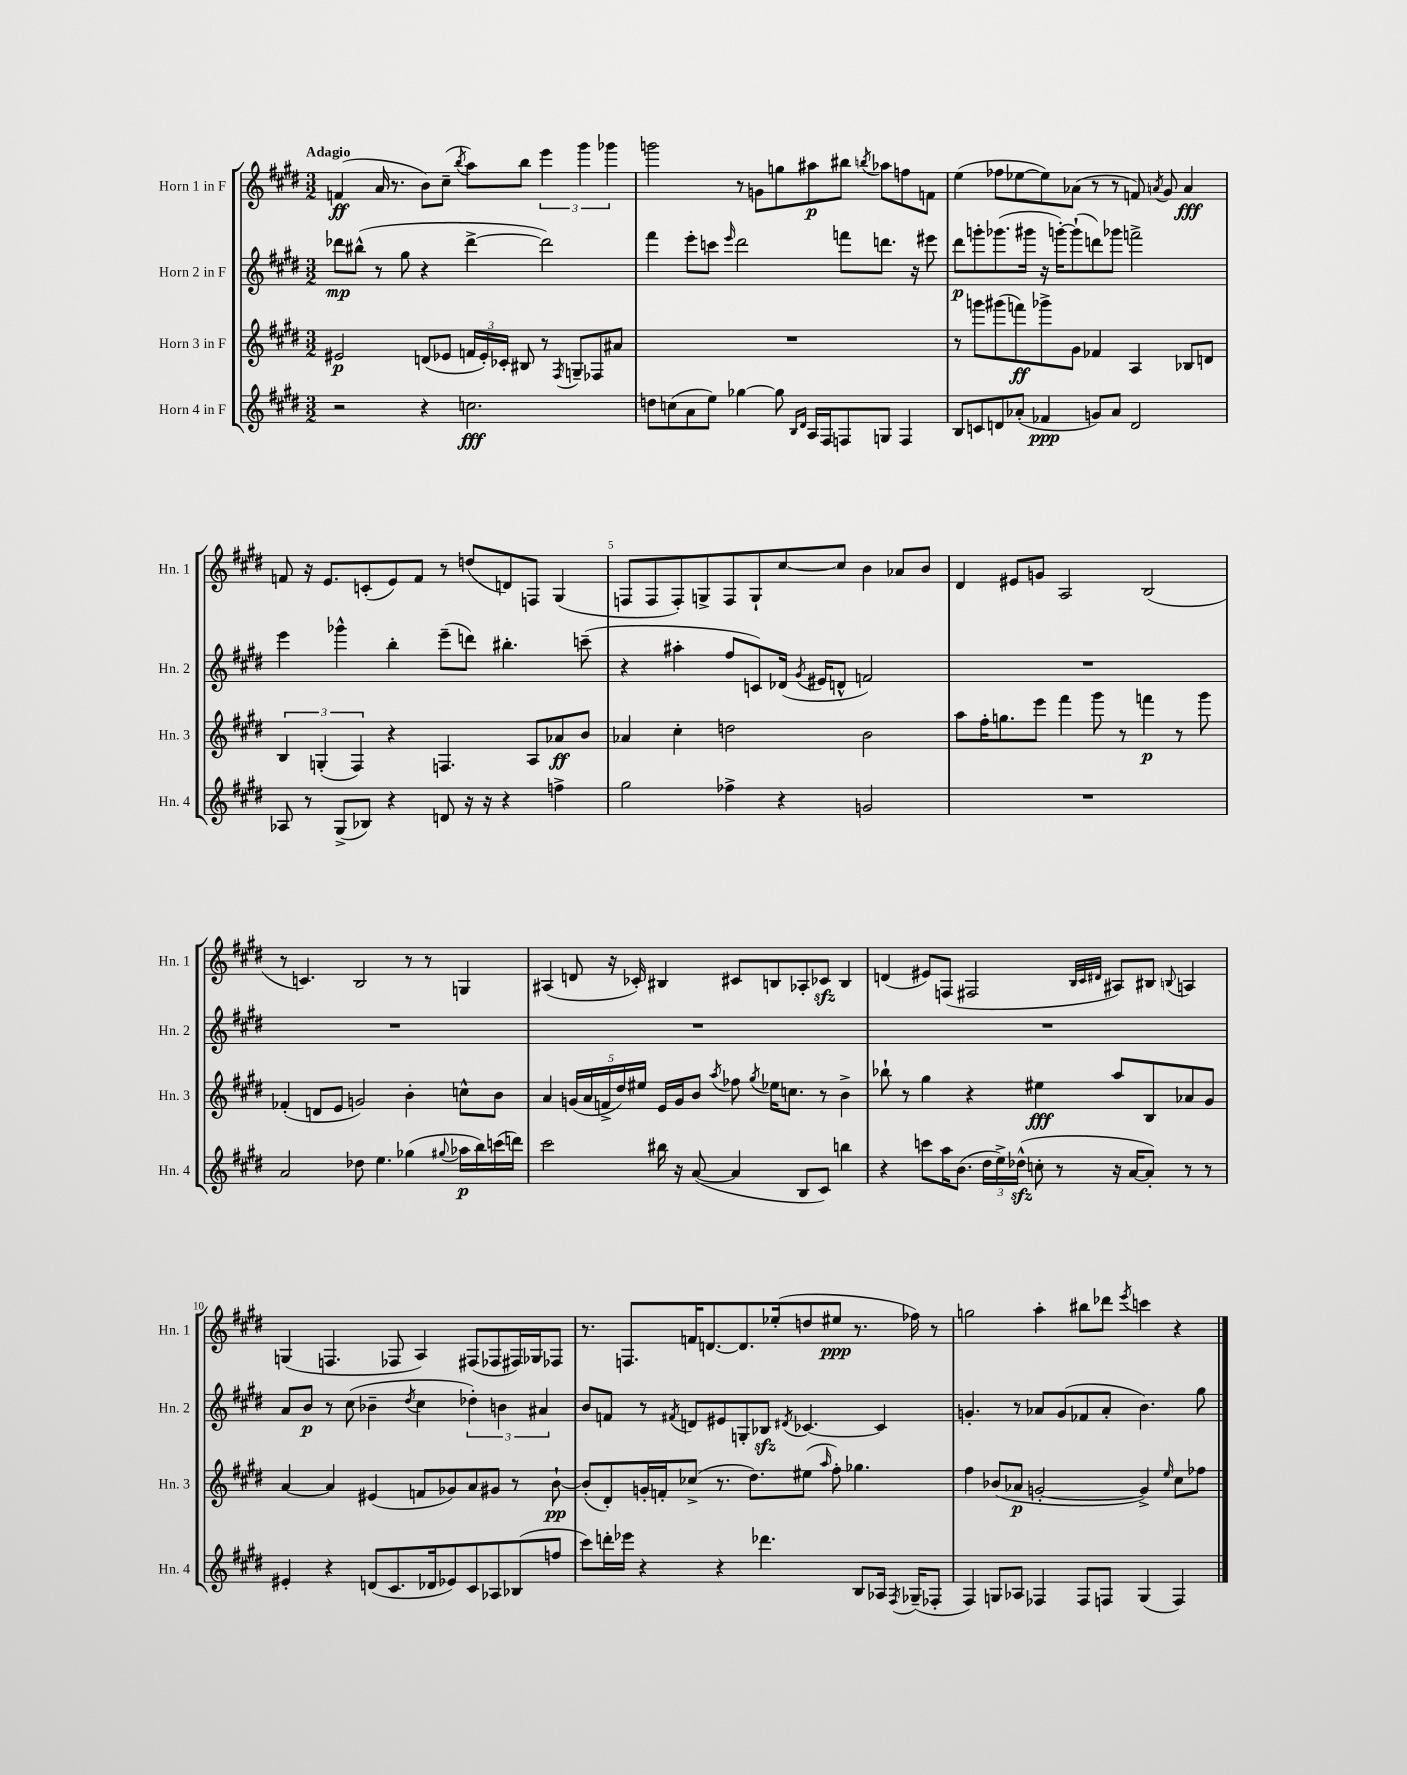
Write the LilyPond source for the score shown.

<<
\new StaffGroup <<
\new Staff = "s0" \with { instrumentName = "Horn 1 in F" shortInstrumentName = "Hn. 1" } {
    \clef treble \key e \major \numericTimeSignature \time 3/2 \tempo "Adagio"
    \autoBeamOff f'4\ff( a'16 r8. b'8[) cis''8]--( \acciaccatura { b''8 } a''8[) b''8] \tuplet 3/2 { e'''4 gis'''4 ges'''4 } |
    g'''2 r8 g'8[ g''8 ais''8\p bis''8] \acciaccatura { b''8 } aes''8[ f''8 f'8] |
    e''4( fes''8[ ees''8~ ees''8) aes'8]( r8 r8 f'8) \acciaccatura { a'8 } gis'8 a'4\fff |
    f'8 r16 e'8.[ c'8-.( e'8) f'8] r8 d''8[( d'8) f8] gis4( |
    f8[ f8 f8-.) g8-> f8 g8-! cis''8~ cis''8] b'4 aes'8[ b'8] |
    dis'4 eis'8[ g'8] a2 b2( |
    r8 c'4.) b2 r8 r8 g4 |
    ais4( d'8 r16 ces'16-.) bis4 cis'8[ b8 aes8-. ces'8]\sfz b4 |
    d'4( eis'8[) f8]( fis2 \grace { b32[ cis'32 dis'32] } ais8[) bis8] \appoggiatura { b8 } a4 |
    g4( f4. fes8 a4) fis8[( fes8 fis16) ges16 fes8] |
    r8. f8.[ f'16 d'8.~ d'8. ees''16-.( d''8 eis''8]\ppp r8. fes''16) r8 |
    g''2 a''4-. bis''8[ des'''8] \acciaccatura { e'''8 } c'''4 r4 \bar "|." |
}
\new Staff = "s1" \with { instrumentName = "Horn 2 in F" shortInstrumentName = "Hn. 2" } {
    \clef treble \key e \major \numericTimeSignature \time 3/2
    \autoBeamOff des'''8[\mp bis''8]-^( r8 gis''8 r4 des'''4~-> des'''2) |
    fis'''4 e'''8[-. c'''8] \grace { e'''16 } dis'''2 f'''8[ d'''8.] r16 eis'''8 |
    dis'''8[\p g'''8-. ges'''8.( gis'''16] r16 g'''16[~-.) g'''8-!( d'''8) ges'''8] f'''2-> |
    e'''4 ges'''4-^ b''4-. e'''8[--( d'''8]) bis''4.-. c'''8--( |
    r4 ais''4-. fis''8[ c'8) des'16]( \acciaccatura { gis'8 } eis'16[ d'8]-^ f'2) |
    R1. |
    R1. |
    R1. |
    R1. |
    a'8[ b'8]\p r8 cis''8( bes'4-- \acciaccatura { dis''8 } cis''4 \tuplet 3/2 { des''4-.) b'4 ais'4 } |
    b'8[ f'8] r8 \acciaccatura { fis'8 } d'8[ eis'8 g8-. bes8]\sfz \acciaccatura { dis'8 } ces'4.~ ces'4 |
    g'4.-. r8 aes'8[ g'8( fes'8 aes'8]-. b'4.) gis''8 \bar "|." |
}
\new Staff = "s2" \with { instrumentName = "Horn 3 in F" shortInstrumentName = "Hn. 3" } {
    \clef treble \key e \major \numericTimeSignature \time 3/2
    \autoBeamOff eis'2\p d'8[( ees'8] \tuplet 3/2 { f'16[ ees'16-.) ces'16]-. } bis8 r8 \acciaccatura { fis8 } g8[-- fes8 ais'8] |
    R1. |
    r8 g'''8[ gis'''8( f'''8\ff) ges'''8-> gis'8] fes'4 a4 bes8[ d'8] |
    \tuplet 3/2 { b4 g4-.( fis4) } r4 f4. a8[ aes'8\ff b'8] |
    aes'4 cis''4-. d''2 b'2 |
    a''8[ fis''16-. g''8. e'''8] fis'''4 gis'''8 r8 f'''4\p r8 gis'''8 |
    fes'4-.( d'8[ e'8] g'2) b'4-. c''8[-^ b'8] |
    a'4 \tuplet 5/4 { g'16[( a'16 f'16-> dis''16) eis''16] } e'16[ g'16 b'8] \acciaccatura { a''8 } fes''8 \acciaccatura { gis''8 } ees''16[ c''8.] r8 b'4-> |
    bes''8-! r8 gis''4 r4 eis''4\fff a''8[ b8 aes'8 gis'8] |
    a'4~ a'4 eis'4( f'8[ ges'8) a'8 gis'8] r8 b'8~-!\pp |
    b'8[-.( dis'8-.) g'16-. f'16-. ces''8]->( r8. dis''8.[) eis''8]( \grace { a''16 } fis''8-.) ges''4. |
    fis''4 bes'8[( aes'8]\p g'2~-. g'4->) \grace { e''16 } cis''8[ fes''8] \bar "|." |
}
\new Staff = "s3" \with { instrumentName = "Horn 4 in F" shortInstrumentName = "Hn. 4" } {
    \clef treble \key e \major \numericTimeSignature \time 3/2
    \autoBeamOff r2 r4 c''2.\fff |
    d''8[ c''8( a'8 e''8]) ges''4~ ges''8 \grace { b16[ dis'16] } a16[ fis16 f8 g8] f4 |
    b8[ c'8 d'8 aes'8]-.( fes'4\ppp g'8[) aes'8] d'2 |
    aes8 r8 gis8[->( bes8]) r4 d'8 r16 r16 r4 f''4-> |
    gis''2 fes''4-> r4 g'2 |
    R1. |
    a'2 des''8 e''4. ges''4( \appoggiatura { gis''8 } aes''16[\p b''16) c'''16( d'''16]) |
    cis'''2 bis''16 r16 a'8~( a'4 b8[ cis'8]) b''4 |
    r4 c'''8[ a''16 b'8.]( \tuplet 3/2 { dis''16[ e''16->) des''16]-^\sfz( } c''8-. r8 r16 a'16[~ a'8]-.) r8 r8 |
    eis'4-. r4 d'8[( cis'8. des'16 ees'8) cis'8 aes8 bes8( f''8] |
    cis'''8[) d'''16-. ees'''16] r4 r4 des'''4. b8[ aes16] \acciaccatura { fis8 } ges16[--( fes8]-. |
    fis4) g8[ aes8] fes4 fes8[ f8] g4( f4) \bar "|." |
}
>>
>>
\layout { \context { \Score \override BarNumber.break-visibility = ##(#f #t #t) barNumberVisibility = #(every-nth-bar-number-visible 5) } }
